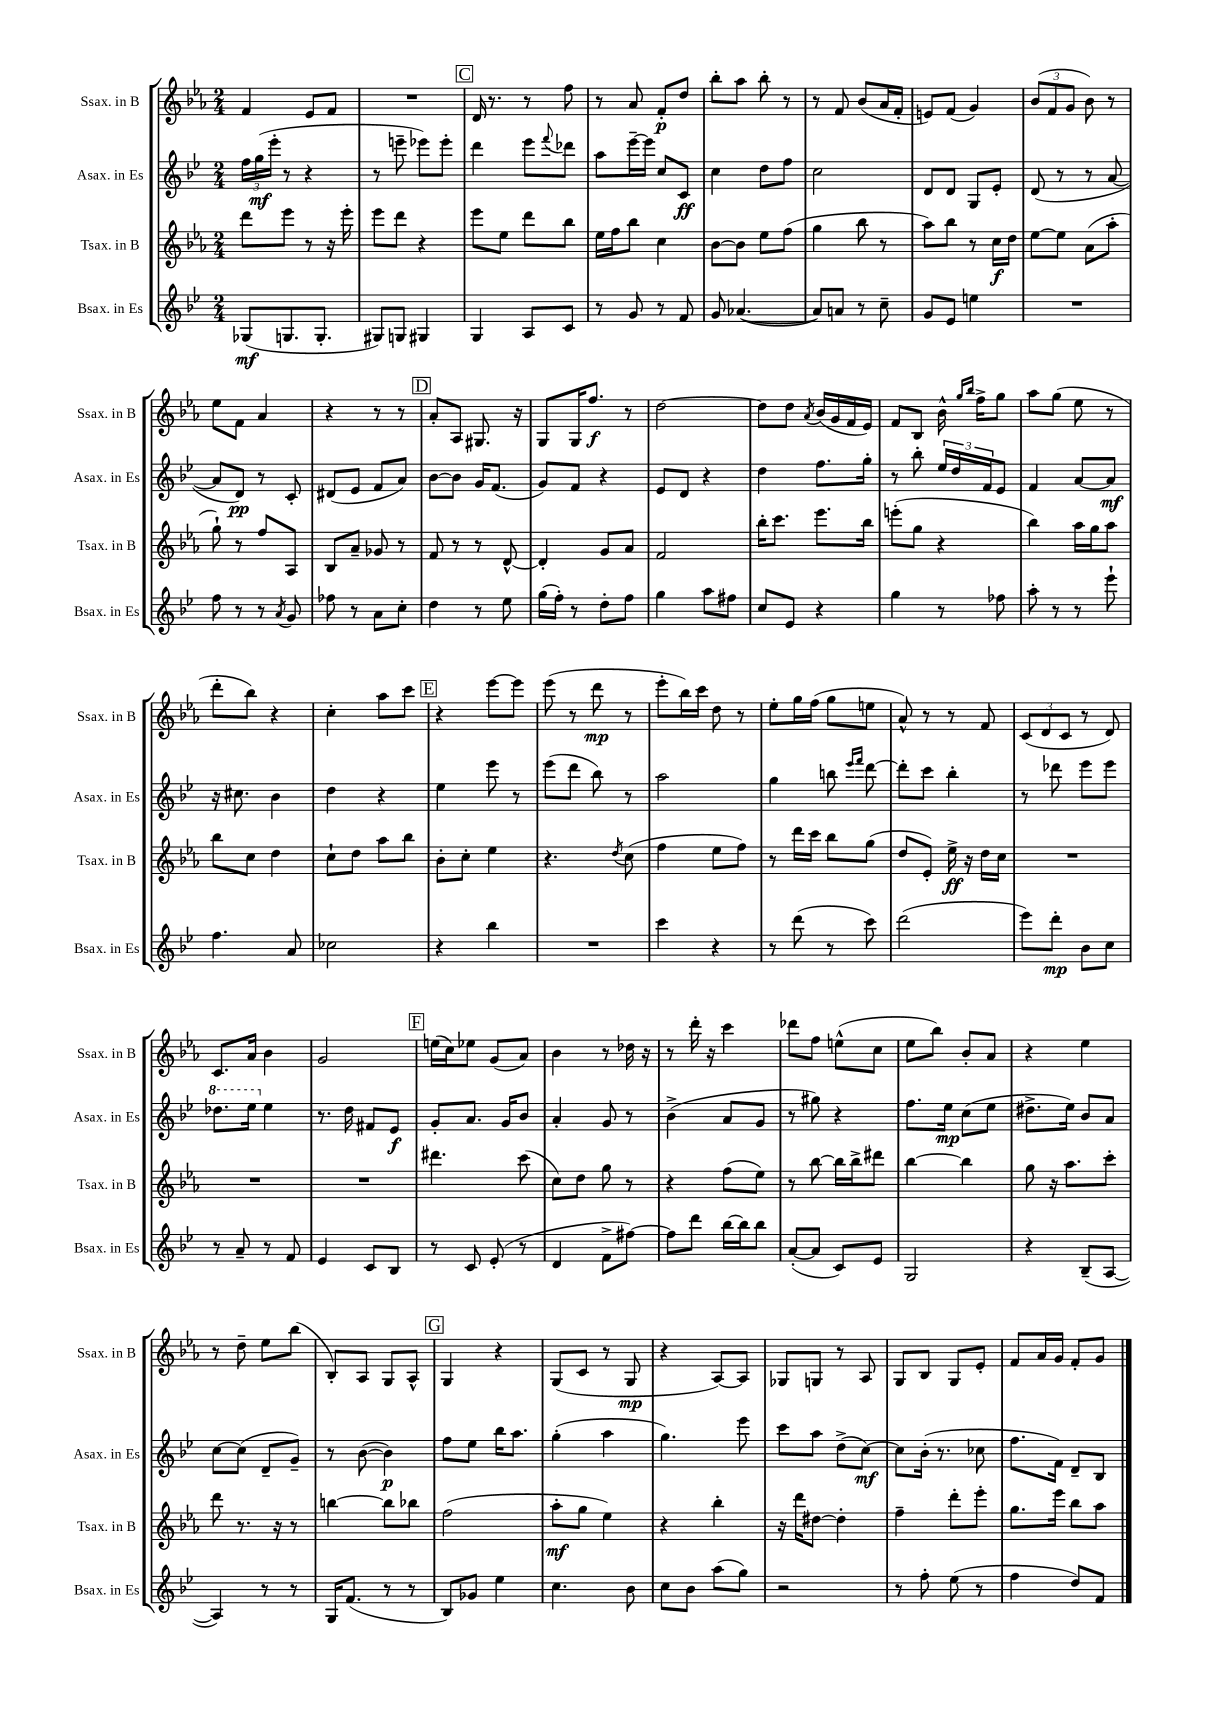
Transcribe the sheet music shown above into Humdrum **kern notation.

**kern	**kern	**kern	**kern
*staff4	*staff3	*staff2	*staff1
*clefG2	*clefG2	*clefG2	*clefG2
*k[b-e-]	*k[b-e-a-]	*k[b-e-]	*k[b-e-a-]
*M2/4	*M2/4	*M2/4	*M2/4
(8G-/L	8ddd\L	24ff\LL	4f/
.	.	(24gg\	.
.	.	24eee-'\JJ	.
8.G/	8eee-\J	8r	.
.	8r	4r	8e-/L
8.G'/J	.	.	.
.	16r	.	8f/J
.	16eee-'\	.	.
=	=	=	=
8G#/L)	8eee-\L	8r	2r
8G/J	8ddd\J	8eee~\	.
4G#/	4r	8eee-\L)	.
.	.	8eee-'\J	.
=	=	=	=
4G/	8eee-\L	4ddd\	16d/
.	.	.	8.r
.	8ee-\J	.	.
8A/L	8ddd\L	8eee-\L	8r
.	.	8qqfff/	.
8c/J	8bb-\J	8ddd-\J	8ff\
=	=	=	=
8r	16ee-\LL	8aa\L	8r
.	16ff\J	.	.
8g/	8bb-\J	[16eee-~\L	8a-/
.	.	16eee-\]JJ	.
8r	4cc\	8cc/L	8f'/L
8f/	.	8c/J	8dd/J
=	=	=	=
8g/	[8b-\L	4cc\	8bb-'\L
([4.a-/	8b-\]J	.	8aa-\J
.	8ee-\L	8dd\L	8bb-'\
.	(8ff\J	8ff\J	8r
=	=	=	=
8a-/]L)	4gg\	2cc\	8r
8a/J	.	.	8f/
8r	8bb-\	.	(8b-/L
8cc~\	8r	.	16a-/L
.	.	.	16f'/JJ
=	=	=	=
8g/L	8aa-\L)	8d/L	8e/L)
8e-/J	8bb-\J	8d/J	(8f/J
4ee\	8r	8G/L	4g/)
.	16cc\LL	8e-'/J	.
.	16dd\JJ	.	.
=	=	=	=
2r	[8ee-\L	(8d/	(12b-/L
.	.	.	12f/
.	8ee-\]J	8r	.
.	.	.	12g/J
.	(8a-\L	8r	8b-\)
.	8aa-'\J	[8a/	8r
=	=	=	=
8ff\	8gg`\)	8a/]L	8ee-\L
8r	8r	8d/J)	8f\J
8r	8ff/L	8r	4a-/
8qa/	.	.	.
8g/	8A-/J	8c'/	.
=	=	=	=
8ff-\	8B-/L	(8d#/L	4r
8r	8a-~/J	8e-/J	.
8a\L	8g-/	8f/L	8r
8cc'\J	8r	8a/J)	8r
=	=	=	=
4dd\	8f/	[8b-\L	8a-'/L
.	8r	8b-\]J	8A-/J
8r	8r	16g/LK	8.G#/
.	.	(8.f/J	.
8ee-\	[8d^^/	.	.
.	.	.	16r
=	=	=	=
(16gg\LL	4d'/]	8g/L)	8G/L
16ff'\JJ)	.	.	.
8r	.	8f/J	16G/K
.	.	.	8.ff/J
8dd'\L	8g/L	4r	.
8ff\J	8a-/J	.	8r
=	=	=	=
4gg\	2f/	8e-/L	[2dd\
.	.	8d/J	.
8aa\L	.	4r	.
8ff#\J	.	.	.
=	=	=	=
8cc/L	16bb-'\LK	4dd\	8dd\]L
.	8.ccc\J	.	.
8e-/J	.	.	8dd\J
.	.	.	8qa-/
4r	8.eee-\L	8.ff\L	(16b-/LL
.	.	.	16g/
.	.	.	16f/
.	16bb-\Jk	16gg'\Jk	16e-/JJ)
=	=	=	=
4gg\	(8eee'\L	8r	8f/L
.	8gg\J	8bb-'\	8B-/J
8r	4r	24ee-/LL	16b-^^\
.	.	24dd/	.
.	.	.	16qqgg/LL
.	.	.	16qqbb-/JJ
.	.	.	16ff^\LK
.	.	24f/J	.
8ff-\	.	8e-/J	8gg\J
=	=	=	=
8aa'\	4bb-\)	4f/	8aa-\L
8r	.	.	(8gg\J
8r	16aa-\LL	[8a/L	8ee-\
.	16gg\J	.	.
8eee-`\	8aa-\J	8a/]J	8r
=	=	=	=
4.ff\	8bb-\L	16r	8ddd'\L
.	.	8.cc#\	.
.	8cc\J	.	8bb-\J)
.	4dd\	4b-\	4r
8a/	.	.	.
=	=	=	=
2cc-\	8cc`\L	4dd\	4cc'\
.	8dd\J	.	.
.	8aa-\L	4r	8aa-\L
.	8bb-\J	.	8ccc\J
=	=	=	=
4r	8b-'\L	4ee-\	4r
.	8cc'\J	.	.
4bb-\	4ee-\	8eee-\	[8eee-\L
.	.	8r	8eee-\]J
=	=	=	=
2r	4.r	(8eee-\L	(8eee-\
.	.	8ddd\J	8r
.	.	8bb-\)	8ddd\
.	8qdd/	.	.
.	(8cc\	8r	8r
=	=	=	=
4ccc\	4ff\	2aa\	8eee-'\L
.	.	.	16bb-\L)
.	.	.	16ccc\JJ
4r	8ee-\L	.	8dd\
.	8ff\J)	.	8r
=	=	=	=
8r	8r	4gg\	8ee-'\L
(8ddd\	16ddd\LL	.	16gg\L
.	16ccc\JJ	.	(16ff\JJ
8r	8bb-\L	8bb\	8gg\L
.	.	16qqeee-/LL	.
.	.	16qqfff/JJ	.
8ccc\)	(8gg\J	[8ddd\	8ee\J
=	=	=	=
(2ddd\	8dd/L	8ddd'\]L	8a-^^/)
.	8e-'/J)	8ccc\J	8r
.	16ee-^\	4bb-'\	8r
.	16r	.	.
.	16dd\LL	.	8f/
.	16cc\JJ	.	.
=	=	=	=
8eee-\L)	2r	8r	(12c/L
.	.	.	12d/
8ddd'\J	.	8ddd-\	.
.	.	.	12c/J
8b-\L	.	8eee-\L	8r
8cc\J	.	8eee-\J	8d/)
=	=	=	=
8r	2r	8.ddd-\L	8.c/L
8a~/	.	.	.
.	.	16eee-\Jk	16a-/Jk
8r	.	4ee-\	4b-\
8f/	.	.	.
=	=	=	=
4e-/	2r	8.r	2g/
.	.	16dd\	.
8c/L	.	8f#/L	.
8B-/J	.	8e-/J	.
=	=	=	=
8r	4.ddd#\	8g'/L	(16ee\LL
.	.	.	16cc\J)
8c/	.	8.a/J	8ee-\J
(8e-'/	.	.	(8g/L
.	.	16g/LK	.
8r	(8ccc\	8b-/J	8a-/J)
=	=	=	=
4d/	8cc\L)	4a'/	4b-\
.	8dd\J	.	.
8f^\L	8gg\	8g/	8r
[8ff#\J)	8r	8r	16dd-\
.	.	.	16r
=	=	=	=
8ff#\]L	4r	(4b-^\	8r
8ddd\J	.	.	16ddd'\
.	.	.	16r
[16bb-\LL	(8ff\L	8a/L	4ccc\
16bb-\]J	.	.	.
8bb-\J	8ee-\J)	8g/J	.
=	=	=	=
([8a'/L	8r	8r	8ddd-\L
8a/]J	[8bb-\	8gg#\)	8ff\J
8c/L)	16bb-\]LL	4r	(8ee^^\L
.	16bb-^\J	.	.
8e-/J	8ddd#\J	.	8cc\J
=	=	=	=
2G/	[4bb-\	8.ff\L	8ee-\L
.	.	.	8bb-\J)
.	.	16ee-\Jk	.
.	4bb-\]	(8cc\L	8b-'/L
.	.	8ee-\J	8a-/J
=	=	=	=
4r	8gg\	8.dd#^\L	4r
.	16r	.	.
.	8.aa-\L	16ee-\Jk)	.
(8B-~/L	.	8b-/L	4ee-\
[8A/J	8ccc'\J	8a/J	.
=	=	=	=
4A/])	8ddd\	[8cc\L	8r
.	8.r	(8cc\]J	8dd~\
8r	.	8d~/L	8ee-\L
.	16r	.	.
8r	8r	8g~/J)	(8bb-\J
=	=	=	=
16G/LK	[4bb\	8r	8B-'/L)
(8.f/J	.	.	.
.	.	([8b-\	8A-/J
8r	8bb\]L	4b-\])	8G/L
8r	8bb-\J	.	8A-^^/J
=	=	=	=
8B-/L)	(2ff\	8ff\L	4G/
8g-/J	.	8ee-\J	.
4ee-\	.	16bb-\LK	4r
.	.	8.aa\J	.
=	=	=	=
4.cc\	8aa-'\L	(4gg'\	(8G/L
.	8gg\J	.	8c/J
.	4ee-\)	4aa\	8r
8b-\	.	.	8G/
=	=	=	=
8cc\L	4r	4.gg\)	4r
8b-\J	.	.	.
(8aa\L	4bb-'\	.	[8A-/L)
8gg\J)	.	8eee-\	8A-/]J
=	=	=	=
2r	16r	8ccc\L	8G-/L
.	16ddd\LK	.	.
.	[8dd#\J	8aa\J	8G/J
.	4dd#'\]	(8dd^\L	8r
.	.	[8cc\J)	8A-/
=	=	=	=
8r	4ff~\	8cc\]L	8G/L
8ff'\	.	(16b-'\Jk	8B-/J
.	.	8.r	.
(8ee-\	8ddd'\L	.	8G/L
8r	8eee-'\J	8cc-\	8e-'/J
=	=	=	=
4ff\	8.gg\L	8.ff\L	8f/L
.	.	.	16a-/L
.	16eee-\Jk	16f\Jk)	16g/JJ
8dd/L)	8bb-\L	8d~/L	8f'/L
8f/J	8aa-\J	8B-/J	8g/J
==	==	==	==
*-	*-	*-	*-
